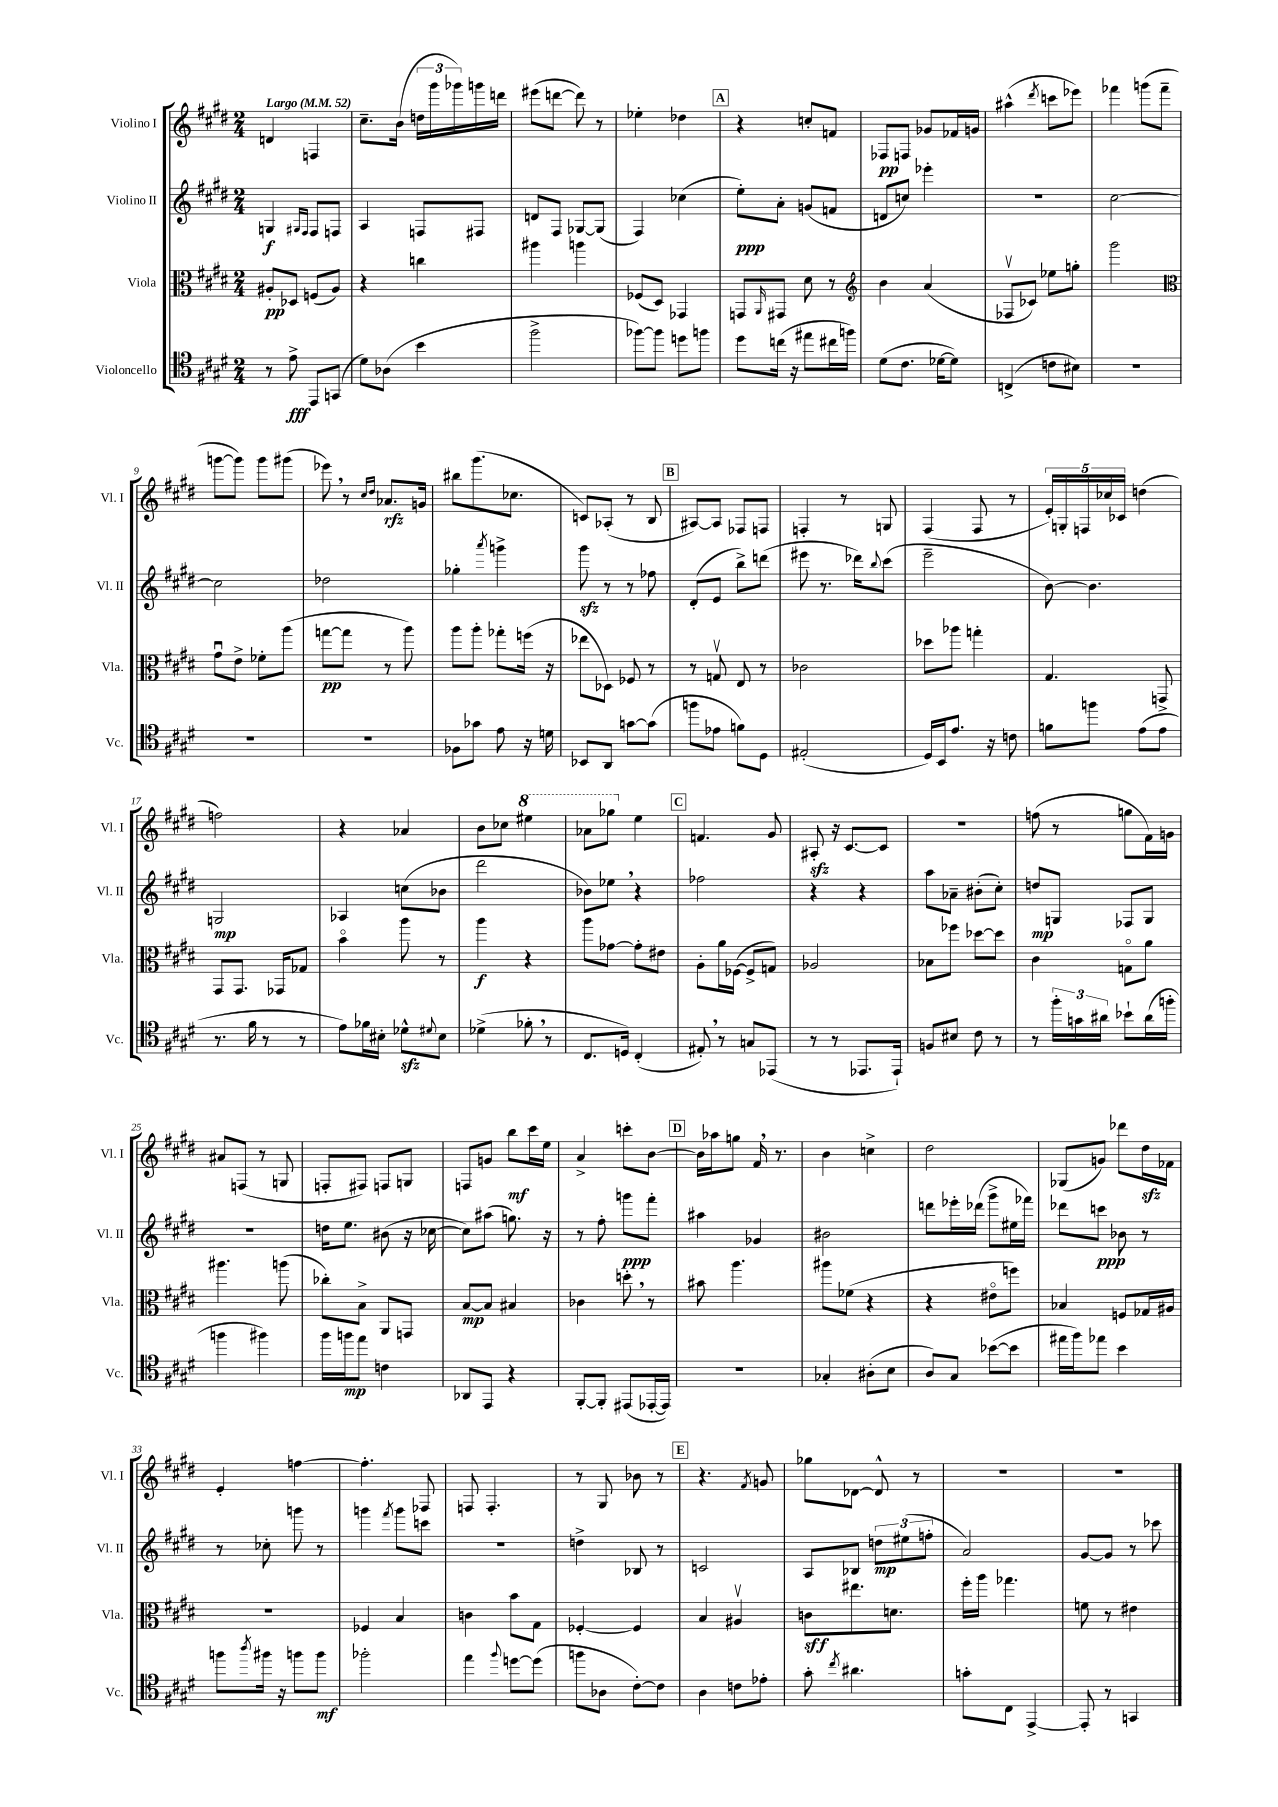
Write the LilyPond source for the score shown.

<<
\new StaffGroup <<
\new Staff = "s0" \with { instrumentName = "Violino I" shortInstrumentName = "Vl. I" } {
    \clef treble \key e \major \numericTimeSignature \time 2/4 \tempo "Largo" 4 = 52
    d'4 f4 |
    cis''8.-- b'16( \tuplet 3/2 { d''16 gis'''16 ges'''16) } g'''16 d'''16 |
    eis'''8( d'''8~ d'''8) r8 |
    ees''4-. des''4 |
    \mark \markup { \box "A" } r4 c''8-. f'8 |
    fes8\pp f8 ges'8 fes'16 g'16 |
    ais''4-^( \acciaccatura { dis'''8 } c'''8 ees'''8) |
    fes'''4 g'''8( fes'''8-- |
    g'''8~ g'''8) g'''8 gis'''8( |
    ees'''8) \breathe r8 \grace { cis''16 dis''16 } aes'8.\rfz g'16 |
    bis''8 gis'''8.( ces''8. |
    c'8) aes8-.( r8 b8 |
    \mark \markup { \box "B" } ais8~) ais8 fes8 f8 |
    f4-. r8 g8 |
    fis4( fis8 r8 |
    \tuplet 5/4 { e'16-.) g16-. f16 ces''16 ces'16 } d''4( |
    f''2) |
    r4 aes'4 |
    b'8 ces''8 \ottava #1 eis'''4 |
    aes''8 ges'''8 \ottava #0 e''4 |
    \mark \markup { \box "C" } f'4. gis'8 |
    ais8-.\sfz r16 cis'8.~ cis'8 |
    R2 |
    f''8( r8 g''8 fis'16) g'16 |
    ais'8 f8( r8 g8 |
    f8-. fis8) f8 g8 |
    f8 g'8 b''8\mf cis'''16 e''16 |
    a'4-> c'''8-. b'8~ |
    \mark \markup { \box "D" } b'16 aes''16 g''8 fis'16 \breathe r8. |
    b'4 c''4-> |
    dis''2 |
    ges8( g'8) des'''8 dis''16\sfz fes'16 |
    e'4-. f''4~ |
    f''4.-. fes8 |
    f8 f4.-. |
    r8 gis8 bes'8 r8 |
    \mark \markup { \box "E" } r4. \acciaccatura { fis'8 } g'8 |
    ges''8 des'8~ des'8-^ r8 |
    R2 |
    R2 \bar "|." |
}
\new Staff = "s1" \with { instrumentName = "Violino II" shortInstrumentName = "Vl. II" } {
    \clef treble \key e \major \numericTimeSignature \time 2/4
    g4\f \grace { gis16 fis16 } fis8 f8 |
    a4 f8 fis8 |
    d'8 fis8 ges8~ ges8( |
    fis4) ces''4( |
    \mark \markup { \box "A" } e''8-.\ppp) a'8-. g'8( f'8 |
    d'8 c''8) ees'''4-. |
    R2 |
    cis''2~ |
    cis''2 |
    des''2 |
    ges''4-. \acciaccatura { a'''8 } g'''4-> |
    gis'''8\sfz r8 r8 fes''8 |
    \mark \markup { \box "B" } dis'8-.( e'8 b''8->) d'''8( |
    eis'''8 r8. des'''16) \appoggiatura { b''8 } cis'''8( |
    e'''2-- |
    b'8~) b'4. |
    g2\mp |
    aes4 c''8( bes'8 |
    dis'''2 |
    bes'8) ees''8 \breathe r4 |
    \mark \markup { \box "C" } fes''2 |
    r4 r4 |
    a''8 aes'8-- bis'8-.( cis''8-.) |
    d''8\mp g8 fes8 g8 |
    R2 |
    d''16 e''8. bis'8( r16 ces''16~ |
    ces''8) ais''8( g''8.) r16 |
    r8 fis''8-. g'''8\ppp fis'''8-. |
    \mark \markup { \box "D" } ais''4 ges'4 |
    bis'2 |
    d'''8 ees'''16-. des'''16( gis'''8-> eis''16 fes'''16) |
    des'''8 c'''8\ppp bes'8 r8 |
    r8 ces''8-. g'''8 r8 |
    g'''4 \acciaccatura { fis'''8 } g'''8 c'''8 |
    R2 |
    d''4-> bes8 r8 |
    \mark \markup { \box "E" } c'2 |
    a8 bes8 \tuplet 3/2 { d''8\mp eis''8( f''8-. } |
    a'2) |
    gis'8~ gis'8 r8 ces'''8 \bar "|." |
}
\new Staff = "s2" \with { instrumentName = "Viola" shortInstrumentName = "Vla." } {
    \clef alto \key e \major \numericTimeSignature \time 2/4
    ais8-.\pp des8 f8( ais8) |
    r4 c''4 |
    ais''4 a''4 |
    fes8( dis8) ges,4 |
    \mark \markup { \box "A" } g,8 \grace { a,16 } gis,8 dis'8 r8 |
    \clef treble b'4 a'4( |
    fes8\upbow ces'8) ees''8 g''8-. |
    gis'''2 |
    \clef alto gis'8\downbow e'8-> fes'8-. a''8( |
    g''8~\pp g''8 r8 a''8) |
    a''8 a''8-. ges''8-. f''16( r16 |
    ees''8 des8) fes8 r8 |
    \mark \markup { \box "B" } r8 g8\upbow e8 r8 |
    ces'2 |
    des''8 aes''8 g''4-. |
    gis4. g,8-> |
    gis,8 gis,8. ges,16 ges8 |
    b'4\flageolet a''8 r8 |
    a''4\f r4 |
    a''8 ges'8~ ges'8-. eis'8 |
    \mark \markup { \box "C" } a8-. a'16 fes16~( fes8-> g8) |
    aes2 |
    bes8 fes''8 des''8~ des''8 |
    cis'4 g8\flageolet a'8 |
    ais''4. a''8( |
    ces''8-.) b8-> a,8 g,8 |
    b8~\mp b8 bis4 |
    ces'4 d''8-. \breathe r8 |
    \mark \markup { \box "D" } bis'8 a''4. |
    ais''8 fes'8( r4 |
    r4 eis'8\flageolet f''8) |
    bes4 f8 ges16 ais16 |
    R2 |
    fes4 b4 |
    c'4 b'8 gis8 |
    fes4~-. fes4 |
    \mark \markup { \box "E" } b4 ais4\upbow |
    c'8\sff eis''8. d'8. |
    fis''16-. a''16 ges''4. |
    f'8 r8 eis'4 \bar "|." |
}
\new Staff = "s3" \with { instrumentName = "Violoncello" shortInstrumentName = "Vc." } {
    \clef tenor \key e \major \numericTimeSignature \time 2/4
    r8 e'8->\fff e,8 g,8( |
    dis'8) aes8( b'4 |
    fis''2-> |
    fes''8~) fes''8 d''8 f''8 |
    \mark \markup { \box "A" } dis''8 c''16( r16 eis''8 cis''16 f''16) |
    dis'8( cis'8. des'16~ des'8) |
    c4->( c'8 bis8) |
    R2 |
    R2 |
    R2 |
    fes8 ges'8 e'8 r16 d'16 |
    bes,8 a,8 g'8~ g'8( |
    \mark \markup { \box "B" } f''8 ees'8 f'8) dis8 |
    eis2-.( |
    dis16) b,16 e'8. r16 c'8 |
    f'8 f''8 e'8( e'8 |
    r8. fis'16 r8 r8 |
    e'8) fes'16 bis16-. des'8-^\sfz \appoggiatura { dis'8 } bis8 |
    des'4->( fes'8-. \breathe r8 |
    cis8. d16) cis4-.( |
    \mark \markup { \box "C" } eis8-.) \breathe r8 g8 ees,8( |
    r8 r8 ees,8. ees,16-!) |
    f8 bis8 cis'8 r8 |
    r8 \tuplet 3/2 { fis''16-. g'16 ais'16 } bes'8-! ais'16( f''16-. |
    f''4 fis''4) |
    fis''16 f''16\mp e''8 c'4 |
    aes,8 e,8 r4 |
    fis,8~-. fis,8-. eis,8( ees,16~-. ees,16) |
    \mark \markup { \box "D" } R2 |
    ges4-. ais8-.( b8 |
    a8) gis8 bes'8~( bes'8 |
    eis''16 fis''16) ees''8 b'4 |
    f''8 \acciaccatura { a''8 } fis''16 r16 f''8 f''8\mf |
    fes''2-. |
    e''4 \appoggiatura { fis''8 } d''8~ d''8( |
    f''8 aes8 cis'8~-.) cis'8 |
    \mark \markup { \box "E" } a4 c'8 ees'8-. |
    gis'8-. \acciaccatura { cis''8 } ais'4. |
    g'8-. cis8 e,4~-> |
    e,8-. r8 g,4 \bar "|." |
}
>>
>>
